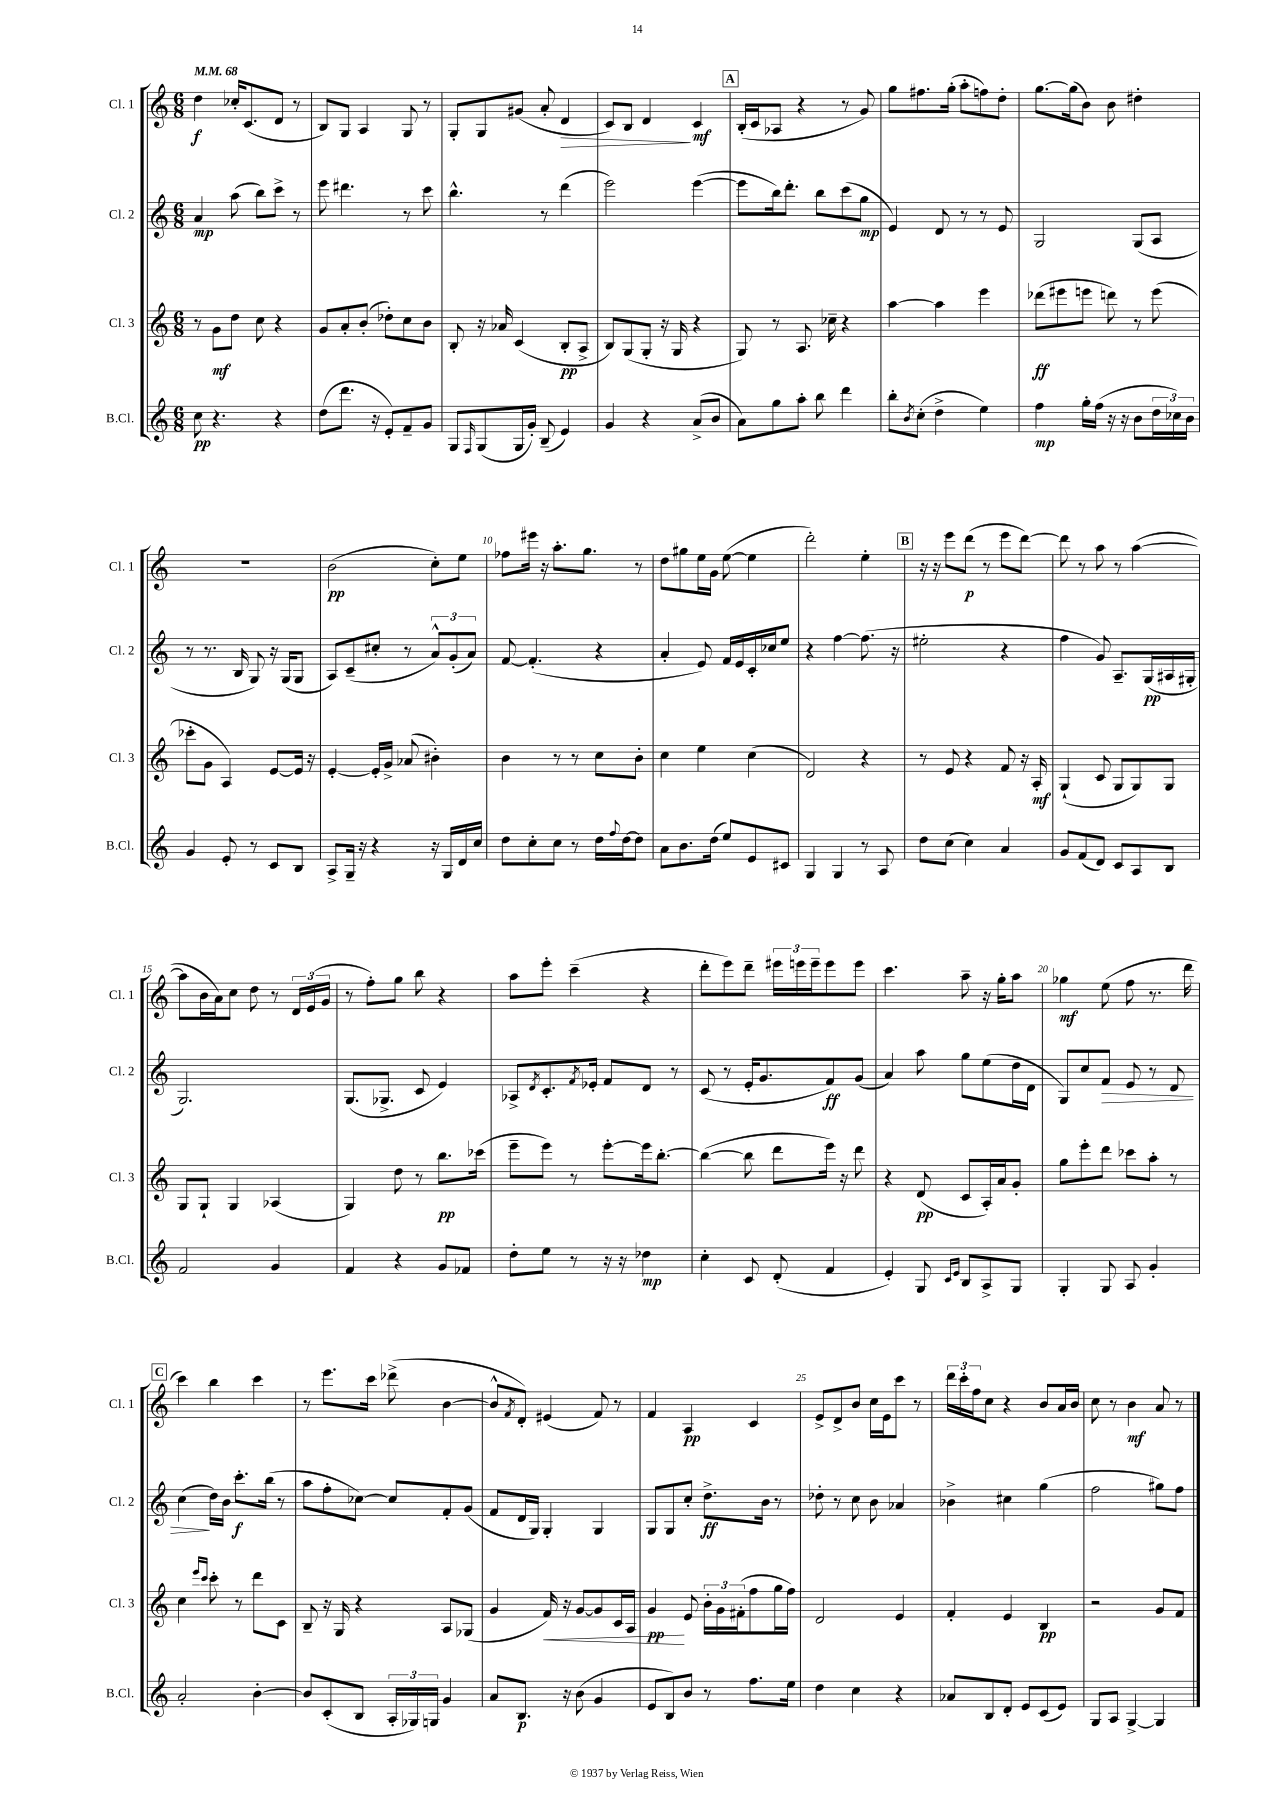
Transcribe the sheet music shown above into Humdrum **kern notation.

**kern	**kern	**kern	**kern
*staff4	*staff3	*staff2	*staff1
*clefG2	*clefG2	*clefG2	*clefG2
*k[]	*k[]	*k[]	*k[]
*M6/8	*M6/8	*M6/8	*M6/8
*MM68	*MM68	*MM68	*MM68
8cc	8r	4a	4dd
4.r	8g	.	.
.	8dd	(8aa	16cc-'
.	.	.	(8.c
.	8cc	8bb)	.
4r	4r	8ccc^	8d
.	.	8r	8r
=	=	=	=
(8dd	8g	8eee	8B)
8.ddd	8a'	4.ddd#	8G
.	(8b'	.	4A
16r	.	.	.
8e')	8dd-')	.	.
8f~	8cc	8r	8G
8g	8b	8ccc	8r
=	=	=	=
8G	8B'	4.bb^^	8G'
16qqF	.	.	.
(8G	16r	.	8G
.	16a-	.	.
16G	(4c	.	(8g#
16g')	.	.	.
(8B~	.	8r	8a'
4e)	8B'	(4ddd	4d
.	8A^	.	.
=	=	=	=
4g	8B)	2eee)	8c)
.	(8G	.	8B
4r	8G'	.	4d
.	16r	.	.
.	16G	.	.
(8a^	4r	([4eee	4c
8b	.	.	.
=	=	=	=
8a)	8G)	8eee]	(16B'
.	.	.	16c
8gg	8r	16bb)	8A-
.	.	8.ddd'	.
8aa'	8.A	.	4r
8bb	.	8bb	.
.	16cc-~	.	.
4ddd	4r	(8ccc	8r
.	.	8gg	8g)
=	=	=	=
8bb'	[4aa	4e)	8gg
8qb	.	.	.
(8cc'	.	.	8.ff#
4dd^	4aa]	8d	.
.	.	.	(16gg'
.	.	8r	8aa'
4ee)	4eee	8r	8ff)
.	.	8e	8dd'
=	=	=	=
4ff	(8ddd-	2G	[8.gg
.	8eee#	.	.
.	.	.	(16gg]
16gg'	8eee	.	8b)
(16ff	.	.	.
16r	8ddd)	.	8b
16r	.	.	.
8b	8r	(8G	4dd#'
24dd	(8eee	8A	.
24cc-)	.	.	.
24b	.	.	.
=	=	=	=
4g	8ccc-'	8r	2.r
.	8g	8.r	.
8e'	4A)	.	.
.	.	16B	.
8r	.	8G)	.
8c	[8e	16r	.
.	.	(16G	.
8B	16e]	8G	.
.	16r	.	.
=	=	=	=
8A^	[4e'	8A)	(2b
16G~	.	(8c~	.
16r	.	.	.
4r	16e']	8cc#'	.
.	16g^	.	.
.	(8a-	8r	.
16r	4b#')	12a^^)	8cc')
16G	.	.	.
.	.	(12g'	.
16d	.	.	8ee
.	.	12a)	.
16cc	.	.	.
=	=	=	=
8dd	4b	[8f	8ff-
8cc'	.	(4.f']	16eee#
.	.	.	16r
8cc	8r	.	8.aa'
8r	8r	.	.
.	.	.	8.gg
16dd	8cc	4r	.
8qqff	.	.	.
[16dd	.	.	.
8dd]	8b'	.	8r
=	=	=	=
8a	4cc	4a'	8dd
8.b	.	.	8gg#
.	4ee	8e)	16ee
(16dd	.	.	16g
8ee)	.	16f	([8ee
.	.	16e	.
8e	(4cc	16c'	4ee]
.	.	16cc-	.
8c#	.	8ee	.
=	=	=	=
4G	2d)	4r	2ddd')
4G	.	[4ff	.
8r	4r	(8.ff]	4ee'
8A	.	.	.
.	.	16r	.
=	=	=	=
8dd	8r	2ee#'	16r
.	.	.	16r
(8cc	8e	.	8eee
4cc)	4r	.	(8ddd
.	.	.	8r
4a	8f	4r	8eee
.	16r	.	[8ddd)
.	16A'	.	.
=	=	=	=
8g	(4G`	4ff	8ddd]
(8f	.	.	8r
8d)	8c	8g)	8aa
8c	8G	8.A~	8r
8A	8G)	.	([4aa
.	.	(16G	.
8B	8G	16A#	.
.	.	16G#'	.
=	=	=	=
2f	8G	2.G)	8aa]
.	8G`	.	16b
.	.	.	16a)
.	4G	.	8cc
.	.	.	8dd
4g	(4A-	.	8r
.	.	.	24d
.	.	.	(24e
.	.	.	24g
=	=	=	=
4f	4G)	(8.G	8r
.	.	.	8ff')
.	.	8.G-^	.
4r	8dd	.	8gg
.	8r	8c	8bb
8g	8.bb	4e)	4r
8f-	.	.	.
.	(16ccc-	.	.
=	=	=	=
8dd'	8eee~	8A-^	8aa
.	.	8qd	.
8ee	8eee)	8.c'	8eee'
8r	8r	.	(4ccc~
.	.	8qf	.
.	.	16e-'	.
16r	[8eee'	8f	.
16r	.	.	.
4dd-	16eee]	8d	4r
.	[8.bb'	.	.
.	.	8r	.
=	=	=	=
4cc'	(4bb_	(8c	8ddd'
.	.	8r	8eee)
8c	8bb]	16e'	8ddd~
.	.	8.g	.
(8d'	8ddd	.	24eee#
.	.	.	24eee
.	.	.	24eee~
4f	16eee)	8f)	8eee
.	16r	.	.
.	8ddd	(8g	8eee
=	=	=	=
4e')	4r	4a)	4.ccc
8G	(8d	8aa	.
16qqc	.	.	.
16qqe	.	.	.
8B	8c	8gg	8aa~
8A^	16A')	(8ee	16r
.	16a	.	16gg'
8G	8g'	16dd	8aa
.	.	16d	.
=	=	=	=
4G'	8gg	8G)	4gg-
.	8eee'	8cc	.
8G	8ddd	8f	(8ee
8A	8ccc-	8e	8ff
4g'	8aa'	8r	8.r
.	8r	8d	.
.	.	.	16ddd
=	=	=	=
2a'	4cc	(4cc	4ccc)
.	16qqeee	.	.
.	16qqccc	.	.
.	8ccc'	16dd)	4bb
.	.	16b	.
.	8r	8.ccc'	.
[4b'	8ddd	.	4ccc
.	.	(16bb	.
.	8c	8r	.
=	=	=	=
8b]	8B~	8aa	8r
(8c'	16r	8ff'	8.eee
.	16G	.	.
8B	4r	[8cc-)	.
.	.	.	16ccc
24A'	.	8cc-]	(8ddd-^
24G-)	.	.	.
24G	.	.	.
4g	8A	8f'	[4b
.	(8G-	(8g	.
=	=	=	=
8a	4g	8f	8b^^]
.	.	.	8qf
8.B	.	16d	8d')
.	.	16G)	.
.	16f)	4G'	(4e#
16r	16r	.	.
(8b	[8g	.	.
4g	8g]	4G	8f)
.	16c	.	8r
.	16A	.	.
=	=	=	=
8e	4g	8G	4f
8B)	.	8G	.
8b	8e	8cc'	4A
8r	24b'	8.dd^	.
.	24g	.	.
.	(24f#'	.	.
8.ff	8ff	.	4c
.	.	16b	.
.	16gg	8r	.
16ee	16ff)	.	.
=	=	=	=
4dd	2d	8dd-'	8e^
.	.	8r	8d^
4cc	.	8cc	8b
.	.	8b	16cc
.	.	.	16e
4r	4e	4a-	8ccc
.	.	.	8r
=	=	=	=
8a-	4f'	4b-^	24ddd
.	.	.	24ccc'
.	.	.	24ff
8B	.	.	8cc
8d'	4e	4cc#	4r
8e	.	.	.
(8c	4B	(4gg	8b
8e)	.	.	16a
.	.	.	16b
=	=	=	=
8G	2r	2ff	8cc
8A	.	.	8r
[4G^	.	.	4b
4G]	8g	8gg#)	8a
.	8f	8ff	8r
==	==	==	==
*-	*-	*-	*-
